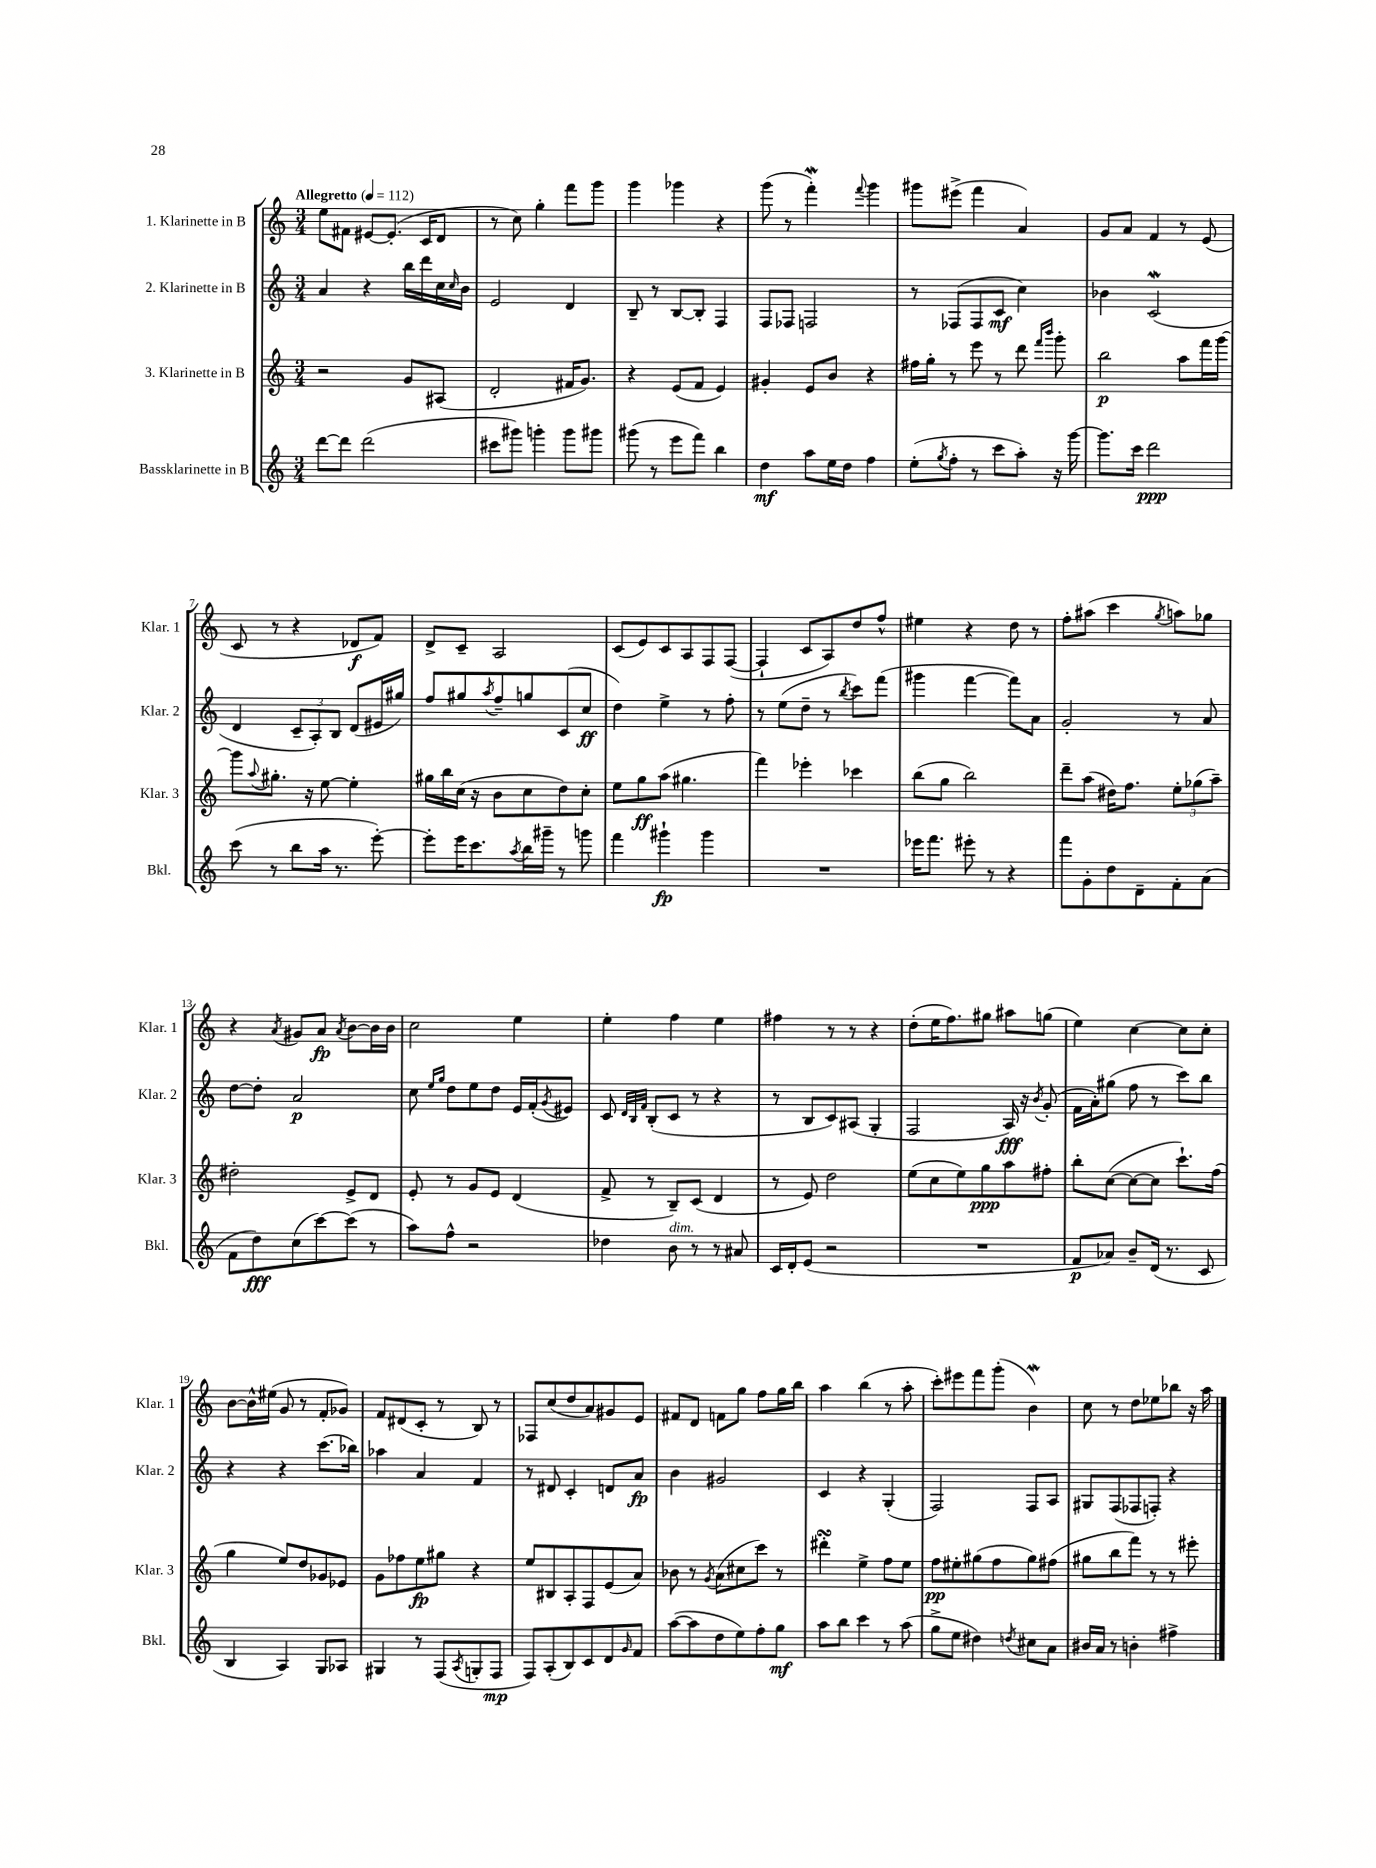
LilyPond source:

<<
\new StaffGroup <<
\new Staff = "s0" \with { instrumentName = "1. Klarinette in B" shortInstrumentName = "Klar. 1" } {
    \clef treble \key c \major \numericTimeSignature \time 3/4 \tempo "Allegretto" 4 = 112
    e''8 fis'8 eis'8~ eis'8.-.( c'16 d'8 |
    r8 c''8) g''4-. f'''8 g'''8 |
    g'''4 ges'''4 r4 |
    g'''8( r8 f'''4-.\mordent) \appoggiatura { f'''8 } g'''4 |
    gis'''8 eis'''8->( f'''4 a'4) |
    g'8 a'8 f'4 r8 e'8( |
    c'8 r8 r4 des'8\f f'8) |
    d'8-> c'8-- a2 |
    c'8( e'8) c'8 a8 f8 f8~( |
    f4-! c'8 a8) d''8 f''8-^ |
    eis''4 r4 d''8 r8 |
    f''8-. ais''8( c'''4 \acciaccatura { g''8 } a''8) ges''8 |
    r4 \acciaccatura { a'8 } gis'8 a'8\fp \acciaccatura { a'8 } b'8~ b'16 b'16 |
    c''2 e''4 |
    e''4-. f''4 e''4 |
    fis''4 r8 r8 r4 |
    d''8-.( e''16 f''8.) gis''8 ais''8 g''8( |
    e''4) c''4~ c''8 c''8-. |
    b'8~ b'16-^ eis''16( g'8 r8 f'8-. ges'8) |
    f'8 dis'8( c'8-. r8 b8) r8 |
    fes8 c''8( d''8 a'8) gis'8 e'8 |
    fis'8 d'8 f'8 g''8 f''8 g''16 b''16 |
    a''4 b''4( r8 a''8-. |
    c'''8-.) eis'''8 f'''8 g'''8-.( b'4\mordent) |
    c''8 r8 d''8 ees''8 bes''8 r16 a''16 \bar "|." |
}
\new Staff = "s1" \with { instrumentName = "2. Klarinette in B" shortInstrumentName = "Klar. 2" } {
    \clef treble \key c \major \numericTimeSignature \time 3/4
    a'4 r4 b''16 d'''16 c''16 \grace { c''16 } b'16 |
    e'2 d'4 |
    b8-- r8 b8~ b8-. f4 |
    f8 fes8 f2 |
    r8 fes8( fes8 c'8\mf c''4) |
    bes'4 c'2\mordent( |
    d'4 \tuplet 3/2 { c'8-- a8-.) b8 } d'8( eis'16 gis''16) |
    f''8 gis''8 \acciaccatura { a''8 } f''8-- g''8 c'8( c''8\ff |
    d''4) e''4-> r8 f''8-. |
    r8 e''8( d''8-- r8 \acciaccatura { b''8 } c'''8) f'''8( |
    gis'''4 f'''4~ f'''8) a'8 |
    g'2-. r8 a'8 |
    d''8~ d''8-. a'2\p |
    c''8 \grace { e''16 g''16 } d''8 e''8 d''8 e'16 f'16-.( \acciaccatura { g'8 } eis'8) |
    c'8 \grace { d'32 b32 f'32 } b8-.( c'8 r8 r4 |
    r8 b8 c'8) ais8( g4-. |
    f2 a16\fff) r16 \acciaccatura { b'8 } g'8-.( |
    f'16 a'16-.) gis''8( f''8 r8 c'''8) b''8 |
    r4 r4 c'''8.( bes''16) |
    aes''4 a'4 f'4 |
    r8 dis'8 c'4-. d'8 a'8\fp |
    b'4 gis'2 |
    c'4 r4 g4-.( |
    f2) f8 a8 |
    gis8 f8( fes8 f8-.) r4 \bar "|." |
}
\new Staff = "s2" \with { instrumentName = "3. Klarinette in B" shortInstrumentName = "Klar. 3" } {
    \clef treble \key c \major \numericTimeSignature \time 3/4
    r2 g'8 ais8( |
    d'2-. fis'16 g'8.) |
    r4 e'8( f'8 e'4) |
    gis'4-. e'8 b'8 r4 |
    fis''16 g''16-. r8 e'''8 r8 d'''8 \grace { f'''16 b'''16 } g'''8-. |
    b''2\p a''8 f'''16 g'''16~ |
    g'''8 \appoggiatura { a''8 } gis''8.-. r16 e''8~ e''4-. |
    gis''16 b''16 c''16( r16 b'8 c''8 d''8) c''8-. |
    e''8 g''8\ff a''8( gis''4. |
    f'''4) ees'''4-. ces'''4 |
    b''8( g''8 b''2) |
    d'''8-- a''8( dis''16) f''8. \tuplet 3/2 { e''8-. ges''8( a''8--) } |
    dis''2-. e'8-> d'8 |
    e'8-. r8 g'8 e'8 d'4( |
    f'8-> r8 b8--) c'8( d'4 |
    r8 e'8) d''2 |
    e''8( c''8 e''8) g''8\ppp a''8 fis''8-. |
    b''8-. c''8~( c''8~ c''8 c'''8.-!) f''16( |
    g''4 e''8) d''8 ges'8 ees'8 |
    g'8 fes''8 e''8\fp gis''8 r4 |
    e''8 bis8 a8-. f8 e'8( a'8) |
    bes'8 r8 \acciaccatura { g'8 } a'8( cis''8 c'''8) r8 |
    dis'''4-.\turn e''4-> f''8 e''8 |
    f''8\pp eis''8-. gis''8( f''8 gis''8) fis''8( |
    gis''8 b''8 f'''8) r8 r8 eis'''8-. \bar "|." |
}
\new Staff = "s3" \with { instrumentName = "Bassklarinette in B" shortInstrumentName = "Bkl." } {
    \clef treble \key c \major \numericTimeSignature \time 3/4
    d'''8~ d'''8 d'''2( |
    cis'''8 gis'''8) g'''4-. g'''8 gis'''8 |
    gis'''8( r8 e'''8 f'''8) b''4 |
    d''4\mf a''8 e''16 d''16 f''4 |
    e''8-.( \acciaccatura { g''8 } f''8-. r8 c'''8 a''8-.) r16 g'''16~ |
    g'''8. c'''16 d'''2\ppp |
    c'''8( r8 b''8 a''16 r8. e'''8~-.) |
    e'''8-. e'''16 c'''8. \acciaccatura { a''8 } b''16 gis'''16-- r8 g'''8 |
    f'''4 gis'''4-!\fp gis'''4 |
    R2. |
    ees'''16 f'''8. eis'''8-. r8 r4 |
    f'''8 g'8-. d''8 d'8-- f'8-. a'8( |
    f'8 d''8\fff) c''8( c'''8~) c'''8( r8 |
    a''8) f''8-^ r2 |
    des''4 b'8^\markup { \italic "dim." } r8 r8 ais'8 |
    c'16 d'16-. e'8( r2 |
    R2. |
    f'8\p aes'8) b'8-- d'16( r8. c'8 |
    b4 a4) g8 aes8 |
    gis4 r8 f8( \acciaccatura { a8 } g8-. f8\mp |
    f8) a8-.( b8) c'8 d'8 \grace { g'16 } f'8 |
    a''8~( a''8 d''8 e''8) f''8-. g''8\mf |
    a''8 b''8 c'''4 r8 a''8( |
    g''8-> e''8 dis''4) \acciaccatura { d''8 } cis''8 a'8 |
    bis'16 a'16 r8 b'4-. fis''4-> \bar "|." |
}
>>
>>
